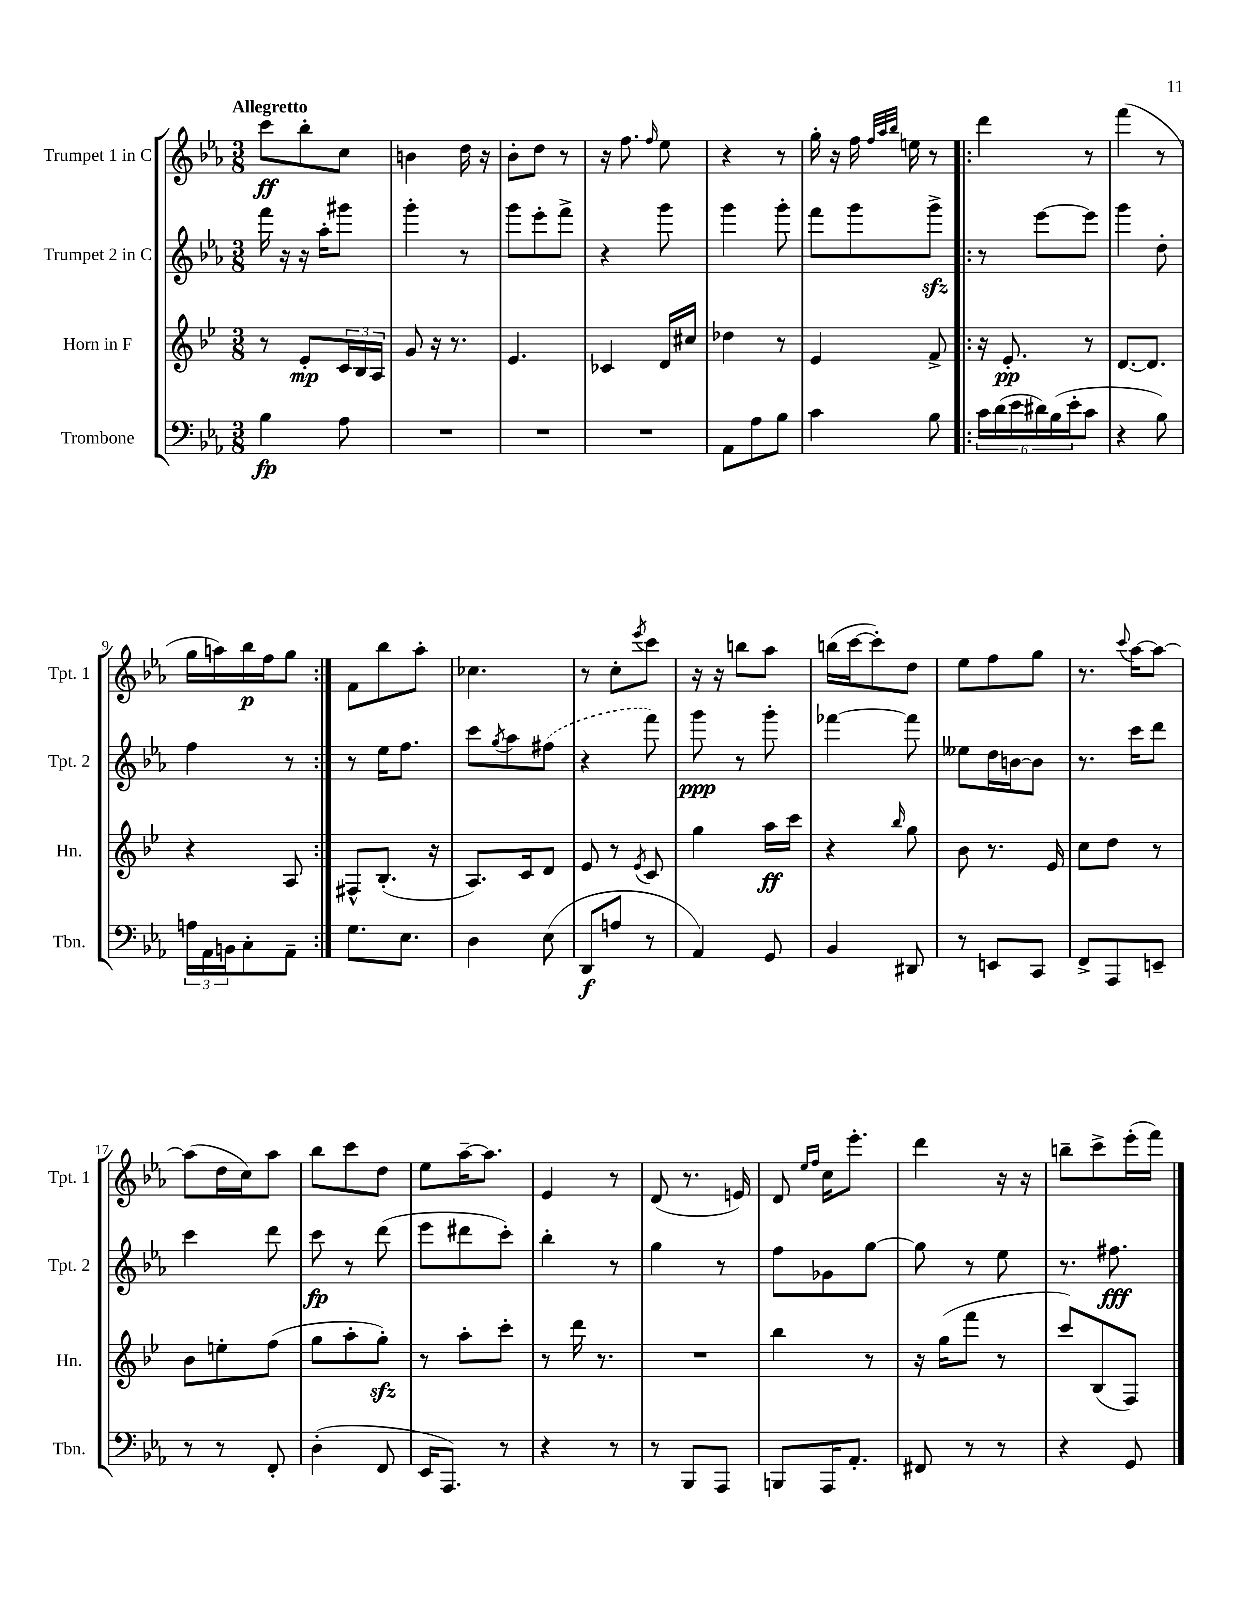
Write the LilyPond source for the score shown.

<<
\new StaffGroup <<
\new Staff = "s0" \with { instrumentName = "Trumpet 1 in C" shortInstrumentName = "Tpt. 1" } {
    \clef treble \key ees \major \numericTimeSignature \time 3/8 \tempo "Allegretto"
    c'''8\ff bes''8-. c''8 |
    b'4 d''16 r16 |
    bes'8-. d''8 r8 |
    r16 f''8. \grace { f''16 } ees''8 |
    r4 r8 |
    g''16-. r16 f''16 \grace { f''32 aes''32 bes''32 } e''16 r8 |
    \repeat volta 2 { d'''4 r8 |
    f'''4( r8 |
    g''16 a''16) bes''16\p f''16 g''8 | }
    f'8 bes''8 aes''8-. |
    ces''4. |
    r8 c''8-. \acciaccatura { ees'''8 } c'''8 |
    r16 r16 b''8 aes''8 |
    b''16( c'''16~ c'''8-.) d''8 |
    ees''8 f''8 g''8 |
    r8. \appoggiatura { c'''8 } aes''16~ aes''8~ |
    aes''8( d''16 c''16) aes''8 |
    bes''8 c'''8 d''8 |
    ees''8 aes''16~-- aes''8. |
    ees'4 r8 |
    d'8( r8. e'16) |
    d'8 \grace { ees''16 f''16 } c''16 ees'''8.-. |
    d'''4 r16 r16 |
    b''8-- c'''8-> ees'''16-.( f'''16) \bar "|." |
}
\new Staff = "s1" \with { instrumentName = "Trumpet 2 in C" shortInstrumentName = "Tpt. 2" } {
    \clef treble \key ees \major \numericTimeSignature \time 3/8
    f'''16 r16 r16 aes''16-. gis'''8 |
    g'''4-. r8 |
    g'''8 ees'''8-. f'''8-> |
    r4 g'''8 |
    g'''4 g'''8-. |
    f'''8 g'''8 g'''8->\sfz |
    \repeat volta 2 { r8 ees'''8~ ees'''8 |
    g'''4 d''8-. |
    f''4 r8 | }
    r8 ees''16 f''8. |
    c'''8 \acciaccatura { g''8 } aes''8 \once \slurDashed fis''8( |
    r4 f'''8) |
    g'''8\ppp r8 g'''8-. |
    fes'''4~ fes'''8 |
    eeses''8 d''16 b'16~ b'8 |
    r8. c'''16 d'''8 |
    c'''4 d'''8 |
    c'''8\fp r8 d'''8( |
    ees'''8 dis'''8 c'''8-.) |
    bes''4-. r8 |
    g''4 r8 |
    f''8 ges'8 g''8~ |
    g''8 r8 ees''8 |
    r8. fis''8.\fff \bar "|." |
}
\new Staff = "s2" \with { instrumentName = "Horn in F" shortInstrumentName = "Hn." } {
    \clef treble \key bes \major \numericTimeSignature \time 3/8
    r8 ees'8-.\mp \tuplet 3/2 { c'16 bes16 a16 } |
    g'8 r16 r8. |
    ees'4. |
    ces'4 d'16 cis''16 |
    des''4 r8 |
    ees'4 f'8-> |
    \repeat volta 2 { r16 ees'8.-.\pp r8 |
    d'8.~ d'8. |
    r4 a8 | }
    fis8-^ bes8.-.( r16 |
    a8.) c'16 d'8 |
    ees'8 r8 \acciaccatura { ees'8 } c'8 |
    g''4 a''16\ff c'''16 |
    r4 \grace { bes''16 } g''8 |
    bes'8 r8. ees'16 |
    c''8 d''8 r8 |
    bes'8 e''8-. f''8( |
    g''8 a''8-. g''8-.\sfz) |
    r8 a''8-. c'''8-. |
    r8 d'''16 r8. |
    R4. |
    bes''4 r8 |
    r16 g''16( f'''8 r8 |
    c'''8) bes8( f8) \bar "|." |
}
\new Staff = "s3" \with { instrumentName = "Trombone" shortInstrumentName = "Tbn." } {
    \clef bass \key ees \major \numericTimeSignature \time 3/8
    bes4\fp aes8 |
    R4. |
    R4. |
    R4. |
    aes,8 aes8 bes8 |
    c'4 bes8 |
    \repeat volta 2 { \tuplet 6/4 { c'16 d'16( ees'16 dis'16) bes16( ees'16-. } c'8 |
    r4 bes8) |
    \tuplet 3/2 { a16 aes,16 b,16 } c8-. aes,8-- | }
    g8. ees8. |
    d4 ees8( |
    d,8\f a8 r8 |
    aes,4) g,8 |
    bes,4 dis,8 |
    r8 e,8 c,8 |
    f,8-> aes,,8 e,8-- |
    r8 r8 f,8-. |
    d4-.( f,8 |
    ees,16 aes,,8.) r8 |
    r4 r8 |
    r8 bes,,8 aes,,8 |
    b,,8 aes,,16 aes,8.-. |
    fis,8 r8 r8 |
    r4 g,8 \bar "|." |
}
>>
>>
